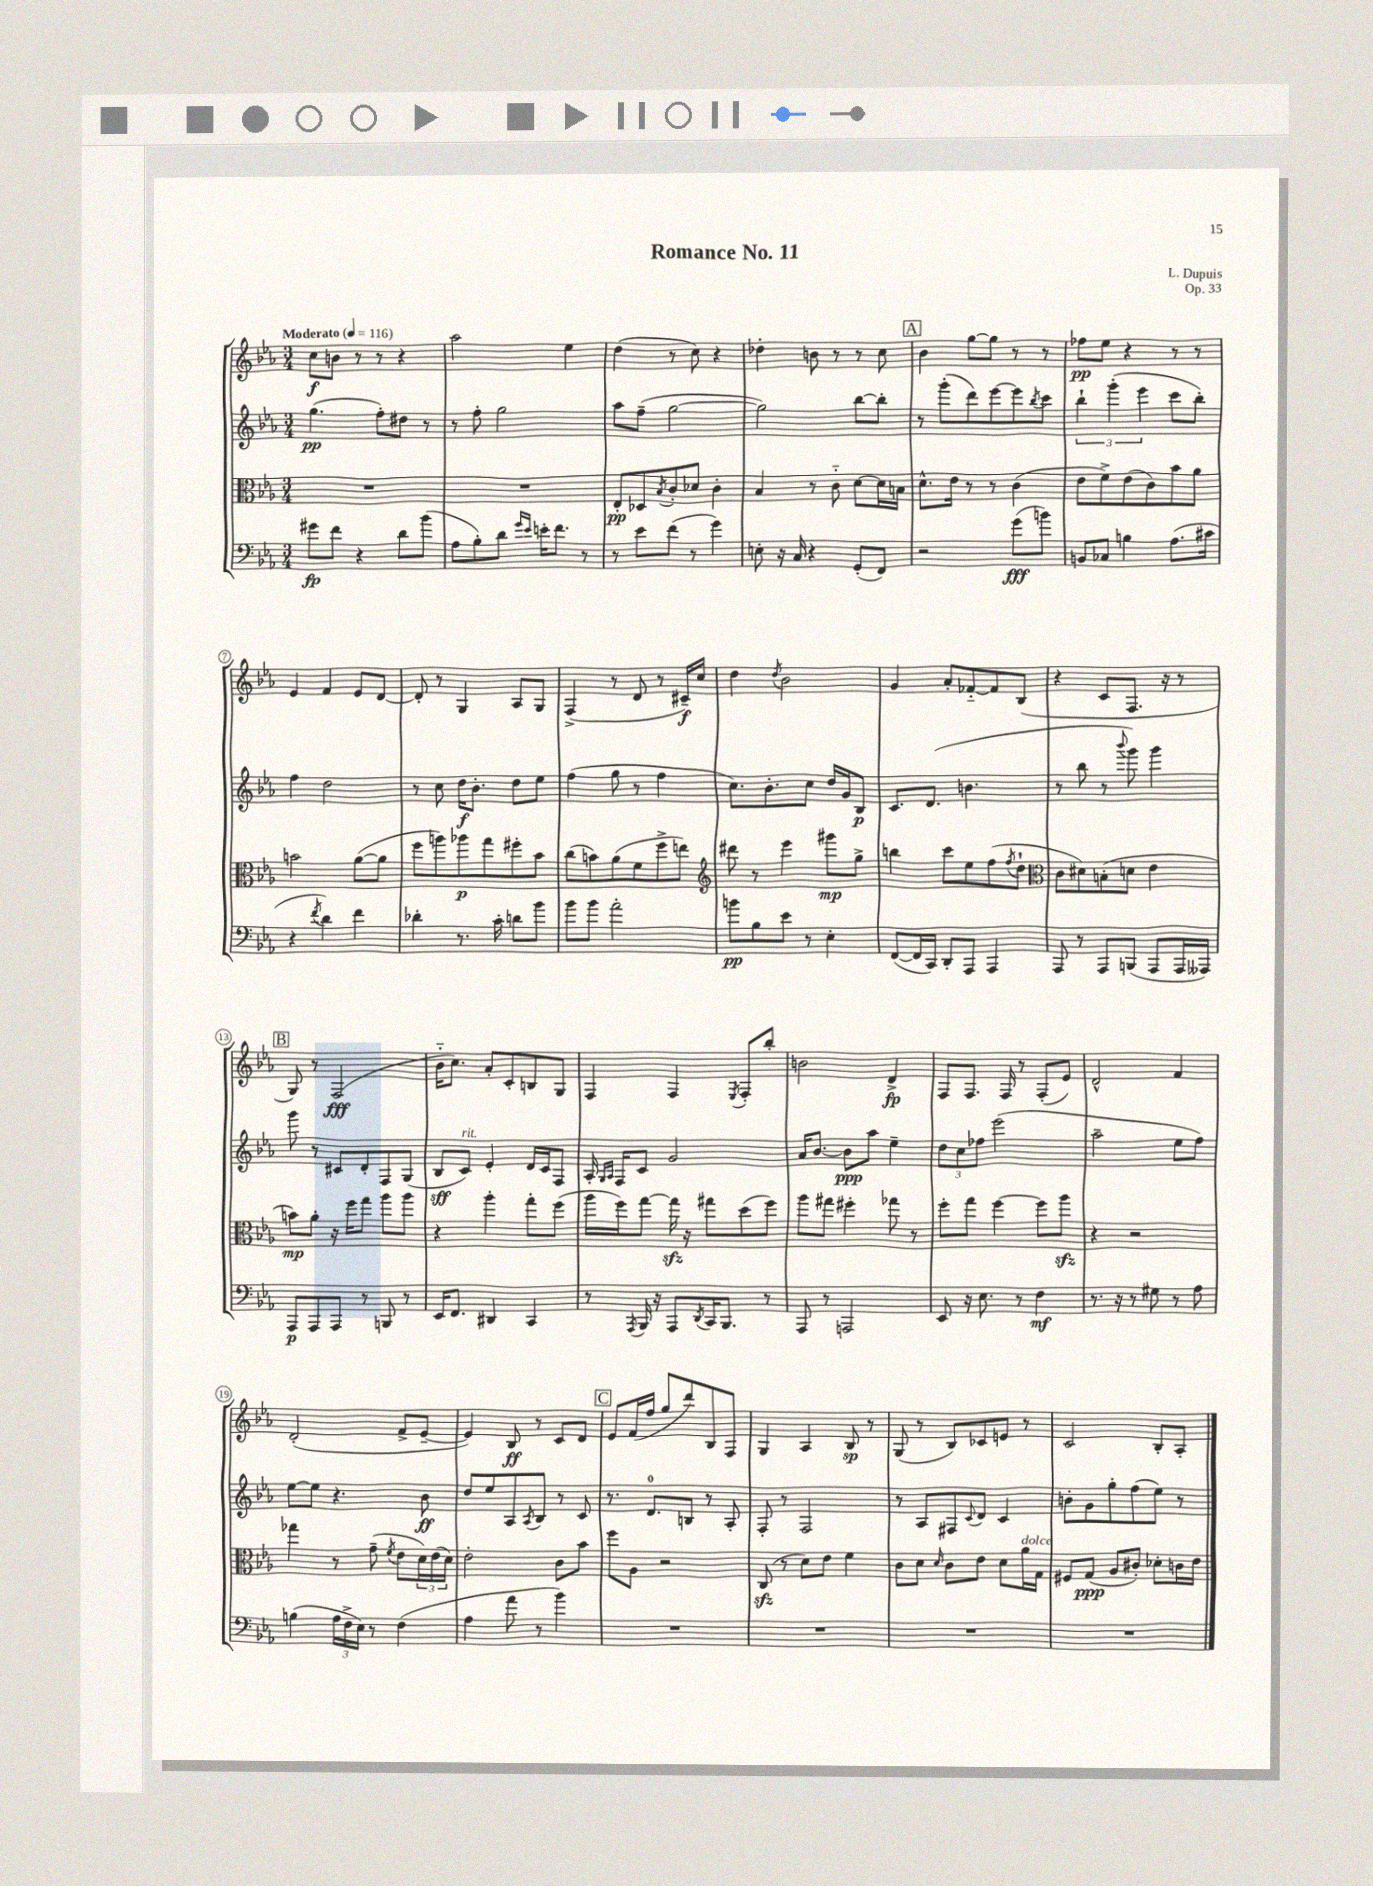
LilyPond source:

\header { title = "Romance No. 11" composer = "L. Dupuis" opus = "Op. 33" }
<<
\new StaffGroup <<
\new Staff = "s0" {
    \clef treble \key ees \major \numericTimeSignature \time 3/4 \tempo "Moderato" 4 = 116
    c''8\f b'8 r8 r8 r4 |
    aes''2 ees''4 |
    d''4( r8 c''8) r4 |
    des''4-. b'8 r8 r8 c''8 |
    \mark \markup { \box "A" } bes'4 g''8~ g''8 r8 r8 |
    fes''8\pp ees''8 r4 r8 r8 |
    ees'4 f'4 ees'8 d'8~ |
    d'8-. r8 g4 aes8 g8 |
    f4->( r8 d'8 r8 cis'16--\f) c''16 |
    d''4 \acciaccatura { d''8 } bes'2 |
    g'4 aes'8-. fes'8~-_ fes'8 bes8( |
    r4 c'8 f8. r16 r8 |
    \mark \markup { \box "B" } g8) r8 f2\fff( |
    bes'16-_ c''8.) aes'8-. c'8-. b8 g8 |
    f4 f4 \acciaccatura { ees8 } f8-. bes''8-. |
    b'2 d'4->\fp |
    f8 f8. f16 r8 f8-.( ees'8) |
    d'2-^ f'4 |
    d'2-.( f'8-> ees'8~-- |
    ees'4) bes8\ff r8 c'8 d'8 |
    \mark \markup { \box "C" } ees'8 f'16( f''16 g''8 d'''8) bes8 f8 |
    g4 aes4 bes8\sp r8 |
    g8( r8 bes8) ces'8 e'8 r8 |
    c'2 bes8-. aes8-. \bar "|." |
}
\new Staff = "s1" {
    \clef treble \key ees \major \numericTimeSignature \time 3/4
    g''4.\pp( f''8-.) dis''8 r8 |
    r8 f''8-. g''2 |
    aes''8 f''8--( g''2~ |
    g''2) bes''8~ bes''8-. |
    \mark \markup { \box "A" } r8 g'''8-.( d'''8) ees'''8~ ees'''8 \acciaccatura { bes''8 } c'''8 |
    \tuplet 3/2 { bes''4-! g'''4-.( ees'''4 } c'''8 bes''8-.) |
    f''4 d''2 |
    r8 c''8 d''16\f bes'8.-. d''8 ees''8 |
    f''4( g''8 r8 f''4 |
    c''8.) bes'8.-. c''8 d''16 g'16 bes8\p |
    c'8. d'8.( b'4. |
    r8 bes''8 r8 \appoggiatura { bes'''8 } g'''8) g'''4 |
    \mark \markup { \box "B" } g'''8 r8 cis'8 d'8-. f8 g8( |
    bes8\sff c'8^\markup { \italic "rit." }) ees'4-. d'16 c'16 f8 |
    aes16-. \grace { g16 aes16 } f16 c'8 g'2 |
    aes'16 bes'8.~ bes'8\ppp aes''8 ees''4-- |
    \tuplet 3/2 { d''8 c''8 fes''8 } ees'''2( |
    aes''2-- ees''8 f''8) |
    ees''8~ ees''8 r4. bes'8\ff |
    d''8 ees''8 aes8 \acciaccatura { aes8 } bes8 r8 c'8 |
    \mark \markup { \box "C" } r8. d'8.-0 b8 r8 aes8-. |
    f8-. r8 f2 |
    r8 aes8 fis8 \appoggiatura { c'8 } d'8 c'4 |
    b'8-. g'8 g''8-. f''8( ees''8) r8 \bar "|." |
}
\new Staff = "s2" {
    \clef alto \key ees \major \numericTimeSignature \time 3/4
    R2. |
    R2. |
    ees8-.\pp des8 \acciaccatura { bes8 } c'8-. des'8 c'4-. |
    bes4 r8 c'8-_ d'8~ d'16 b16 |
    \mark \markup { \box "A" } d'8.-^ ees'16 r8 r8 c'4( |
    ees'8 f'8->) ees'8( c'8) bes'8 aes'8 |
    b'2 aes'8~( aes'8 |
    f''8 a''8) aes''8\p g''8 fis''8-. bes'8 |
    c''8( b'8) aes'8( f'8 f''8-> e''8) |
    \clef treble dis'''8 r8 ees'''4 gis'''8\mp g''8-> |
    b''4 c'''8 ees''8 f''8( \acciaccatura { f''8 } d''8-! |
    \clef alto c'8 dis'8) b8-.( d'8 ees'4 |
    \mark \markup { \box "B" } b'8\mp) aes'8-. r16 f''16 g''8 aes''8 aes''8 |
    r4 aes''4-. g''8-. f''8( |
    aes''16 f''16) g''8~ g''16\sfz r16 gis''8 d''8( f''8) |
    aes''8 gis''8 fis''4-. ges''8 r8 |
    f''8-. g''8 f''4~ f''8 aes''8\sfz |
    r4 r2 |
    ges''4 r8 g'8--( \acciaccatura { f'8 } ees'8 \tuplet 3/2 { d'16) ees'16( d'16) } |
    ees'2-. c'8 bes'8 |
    \mark \markup { \box "C" } f''8 aes8 r2 |
    c8\sfz( r8 d'8) ees'8 f'4 |
    c'8 d'8 \grace { d'16 } c'8 ees'8 d'8 aes'16^\markup { \italic "dolce" } g16 |
    fis8 g8\ppp( aes8 cis'8-.) des'8-. c'16 ees'16 \bar "|." |
}
\new Staff = "s3" {
    \clef bass \key ees \major \numericTimeSignature \time 3/4
    gis'8\fp f'8 r4 d'8 bes'8( |
    aes8 bes8-.) d'8 \grace { g'16 ees'16 } e'16-. f'8. r8 |
    r8 ees'8 f'8( r8 g'4) |
    e8-. r16 c16 r4 g,8-.( f,8) |
    \mark \markup { \box "A" } r2 g'8\fff( b'8) |
    b,8 ces8 b4 aes8.( cis'16 |
    r4 \acciaccatura { f'8 } d'4) f'4 |
    des'4-. r8. c'16-. d'8 bes'8 |
    bes'8 bes'8 aes'2-. |
    b'8\pp bes8 ees'8 r8 ees4-. |
    f,8~( f,16 c,16) d,8-. aes,,8 aes,,4 |
    aes,,8 r8 aes,,8 b,,8( aes,,8 aes,,16 aeses,,16) |
    \mark \markup { \box "B" } aes,,8\p aes,,8 aes,,8 r8 b,,8 r8 |
    ees,16 f,8. dis,4 c,4 |
    r8 \acciaccatura { aes,,8 } bes,,16 r16 aes,,8 \acciaccatura { d,8 } c,16 bes,,8. r8 |
    aes,,8 r8 a,,2 |
    ees,8 r16 ees8. r8 f4\mf |
    r8. r16 r8 gis8 r8 aes8 |
    b4( \tuplet 3/2 { aes16 f16-> ees16) } r8 f4( |
    aes4 aes'8 r8 bes'4) |
    \mark \markup { \box "C" } R2. |
    R2. |
    R2. |
    R2. \bar "|." |
}
>>
>>
\layout { \context { \Score \override BarNumber.stencil = #(make-stencil-circler 0.1 0.3 ly:text-interface::print) } }
